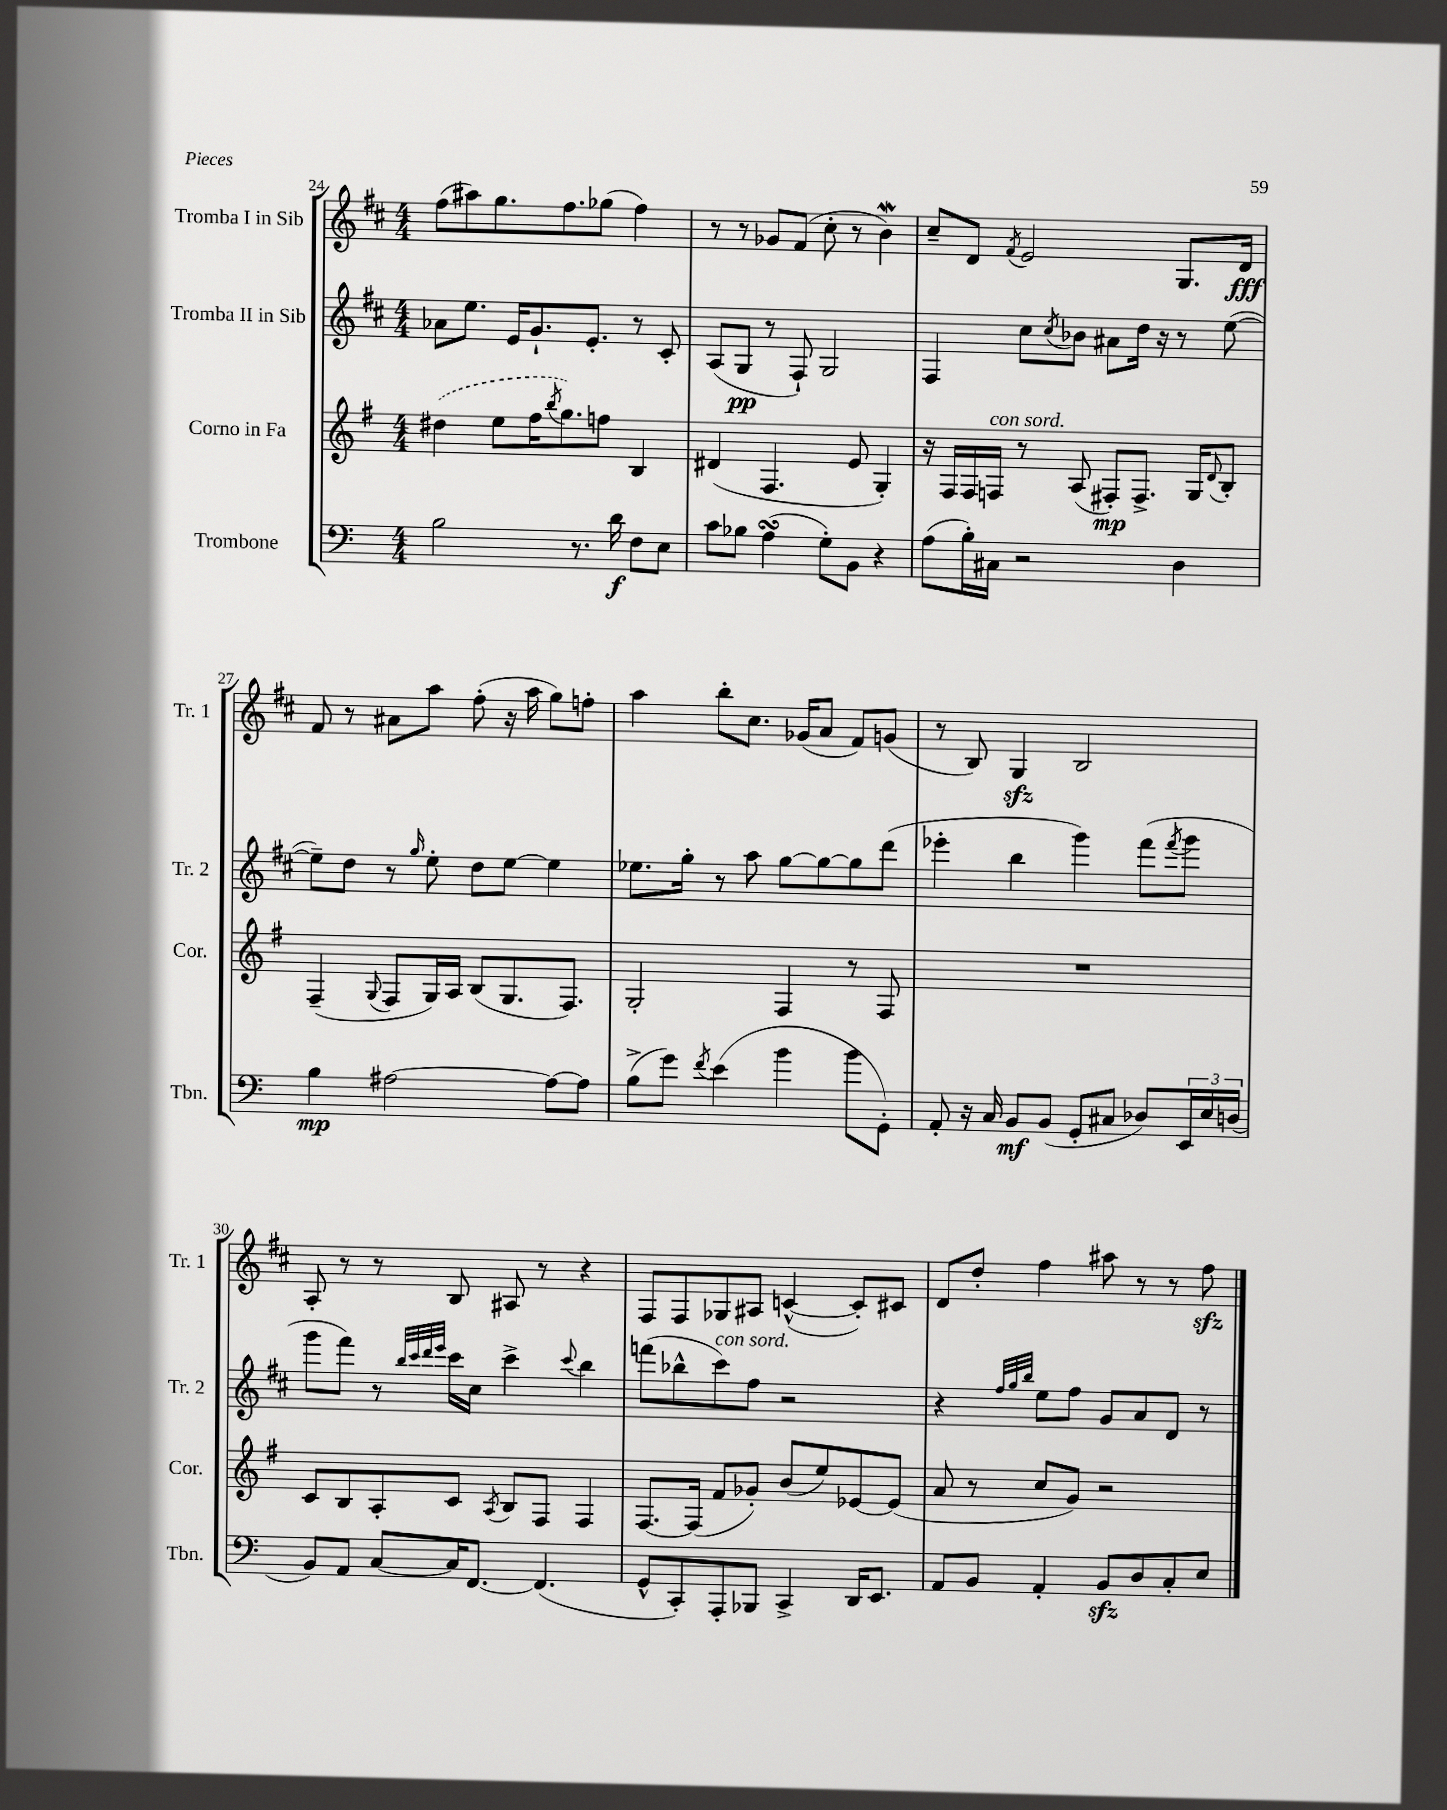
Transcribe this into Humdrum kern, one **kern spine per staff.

**kern	**dynam	**kern	**dynam	**kern	**dynam	**kern	**dynam
*part4	*part4	*part3	*part3	*part2	*part2	*part1	*part1
*staff4	*staff4	*staff3	*staff3	*staff2	*staff2	*staff1	*staff1
*I"Trombone	*	*I"Corno in Fa	*	*I"Tromba II in Sib	*	*I"Tromba I in Sib	*
*I'Tbn.	*	*I'Cor.	*	*I'Tr. 2	*	*I'Tr. 1	*
*clefF4	*	*clefG2	*	*clefG2	*	*clefG2	*
*k[]	*	*k[f#]	*	*k[f#c#]	*	*k[f#c#]	*
*M4/4	*	*M4/4	*	*M4/4	*	*M4/4	*
=24	=24	=24	=24	=24	=24	=24	=24
2B\	.	(4dd#X\	.	8a-X\L	.	(8ff#\L	.
.	.	.	.	8.ee\J	.	8aa#X\)	.
.	.	8ee\L	.	.	.	8.gg\	.
.	.	.	.	16e/KL	.	.	.
.	.	16ff#\K	.	8.g`/	.	.	.
.	.	8qbb/	.	.	.	.	.
.	.	8.gg\)	.	.	.	8.ff#\	.
8.r	.	.	.	.	.	.	.
.	.	.	.	8.e'/J	.	.	.
.	.	8ffn\J	.	.	.	(8gg-X\J	.
16d\	f	.	.	.	.	.	.
8F\L	.	4B/	.	8r	.	4ff#\)	.
8E\J	.	.	.	8c#'/	.	.	.
=25	=25	=25	=25	=25	=25	=25	=25
8c\L	.	(4d#X/	.	(8A/L	.	8r	.
8B-X\J	.	.	.	8G/J	pp	8r	.
(4AsSSS\	.	4.F#/	.	8r	.	8g-X/L	.
.	.	.	.	8F#`/)	.	(8f#/J	.
8G'\L)	.	.	.	2G/	.	8cc#'\	.
8BB\J	.	8e/	.	.	.	8r	.
4r	.	4G'/)	.	.	.	4bW\)	.
=26	=26	=26	=26	=26	=26	=26	=26
(8A\L	.	16r	.	4F#/	.	8cc#~/L	.
.	.	16F#/LL	.	.	.	.	.
16B'\L)	.	16F#/	.	.	.	8d/J	.
!	!	!LO:TX:a:i:t=con sord.	!	!	!	!	!
16C#X\JJ	.	16Fn/JJ	.	.	.	.	.
.	.	.	.	.	.	8qf#/	.
2r	.	8r	.	8cc#\L	.	2e/	.
.	.	.	.	8qcc#/	.	.	.
.	.	(8A/	.	8b-X\J	.	.	.
.	.	8F#X'/L)	mp	8a#X\L	.	.	.
.	.	8.F#^/J	.	16dd\Jk	.	.	.
.	.	.	.	16r	.	.	.
4D\	.	.	.	8r	.	8.G/L	.
.	.	16G/KL	.	.	.	.	.
.	.	8qqd/	.	.	.	.	.
.	.	8B'/J	.	([8ee\	.	.	.
.	.	.	.	.	.	16d/Jk	fff
!!LO:LB:g=z
=27	=27	=27	=27	=27	=27	=27	=27
4B\	mp	(4F#~/	.	8ee~\L])	.	8f#/	.
.	.	.	.	8dd\J	.	8r	.
.	.	8qqG/	.	.	.	.	.
[2A#X\	.	8F#/L	.	8r	.	8a#X\L	.
.	.	.	.	16qqgg/	.	.	.
.	.	16G/L)	.	8ee'\	.	8aa\J	.
.	.	16A/JJ	.	.	.	.	.
.	.	(8B/L	.	8dd\L	.	(8ff#'\	.
.	.	8.G/	.	[8ee\J	.	16r	.
.	.	.	.	.	.	16aa\	.
8A#\L_	.	.	.	4ee\]	.	8gg\L)	.
.	.	8.F#/J)	.	.	.	.	.
8A#\J]	.	.	.	.	.	8ffn'\J	.
=28	=28	=28	=28	=28	=28	=28	=28
(8B^\L	.	2G'/	.	8.ee-X\L	.	4aa\	.
8g\J)	.	.	.	.	.	.	.
.	.	.	.	16gg'\Jk	.	.	.
8qf/	.	.	.	.	.	.	.
(4e\	.	.	.	8r	.	8bb'\L	.
.	.	.	.	8aa\	.	8.cc#\J	.
4b\	.	4F#/	.	[8gg\L	.	.	.
.	.	.	.	.	.	(16g-X/KL	.
.	.	.	.	8gg\_	.	8a/J	.
8b\L	.	8r	.	8gg\]	.	8f#/L)	.
8GG'\J)	.	8F#/	.	(8ddd\J	.	(8gn/J	.
=29	=29	=29	=29	=29	=29	=29	=29
8AA'/	.	1r	.	4eee-X'\	.	8r	.
16r	.	.	.	.	.	8B/)	.
16C/	.	.	.	.	.	.	.
8BB/L	mf	.	.	4bb\	.	4Gzz/	.
(8BB/J	.	.	.	.	.	.	.
8GG'/L	.	.	.	4ggg\)	.	2B/	.
8C#X/J	.	.	.	.	.	.	.
8D-X/L)	.	.	.	(8fff#\L	.	.	.
.	.	.	.	8qfff#/	.	.	.
24EE/L	.	.	.	8ggg\J	.	.	.
24E/	.	.	.	.	.	.	.
(24Dn/JJ	.	.	.	.	.	.	.
!!LO:LB:g=z
=30	=30	=30	=30	=30	=30	=30	=30
8BB/L)	.	8c/L	.	8ggg\L	.	8A'/	.
8AA/J	.	8B/	.	8fff#\J)	.	8r	.
[8C/L	.	8A'/	.	8r	.	8r	.
.	.	.	.	32qqbb/LLL	.	.	.
.	.	.	.	32qqccc#/	.	.	.
.	.	.	.	32qqddd/	.	.	.
.	.	.	.	32qqeee/JJJ	.	.	.
16C/K]	.	8c/J	.	16ccc#\LL	.	8B/	.
[8.FF/J	.	.	.	16cc#\JJ	.	.	.
.	.	8qA/	.	.	.	.	.
.	.	8B/L	.	4ccc#^\	.	8A#X/	.
(4.FF/]	.	8F#/J	.	.	.	8r	.
.	.	.	.	8qqccc#/	.	.	.
.	.	4F#/	.	4bb\	.	4r	.
=31	=31	=31	=31	=31	=31	=31	=31
8GG^^/L	.	[8.F#/L	.	(8fffn\L	.	8F#/L	.
8CC'/)	.	.	.	8bb-X^^\	.	8F#/	.
.	.	(16F#/Jk]	.	.	.	.	.
!	!	!	!	!LO:TX:a:i:t=con sord.	!	!	!
8AAA'/	.	8f#/L	.	8ccc#\)	.	8G-X/	.
8BBB-X/J	.	8g-X'/J)	.	8ff#\J	.	8A#X/J	.
4CC^/	.	(8b/L	.	2r	.	([4cn^^/	.
.	.	8ee/)	.	.	.	.	.
16DD/KL	.	[8e-X/	.	.	.	8c'/L])	.
8.EE/J	.	.	.	.	.	.	.
.	.	(8e-/J]	.	.	.	8c#X/J	.
=32	=32	=32	=32	=32	=32	=32	=32
8AA/L	.	8a/	.	4r	.	8d/L	.
8BB/J	.	8r	.	.	.	8dd'/J	.
.	.	.	.	32qqff#/LLL	.	.	.
.	.	.	.	32qqgg/	.	.	.
.	.	.	.	32qqbb/JJJ	.	.	.
4AA'/	.	8cc/L	.	8ee\L	.	4ff#\	.
.	.	8g/J)	.	8ff#\J	.	.	.
8BBzz/L	.	2r	.	8g/L	.	8aa#X\	.
8D/	.	.	.	8a/	.	8r	.
8C'/	.	.	.	8d/J	.	8r	.
8E/J	.	.	.	8r	.	8ff#zz\	.
==	==	==	==	==	==	==	==
*-	*-	*-	*-	*-	*-	*-	*-
